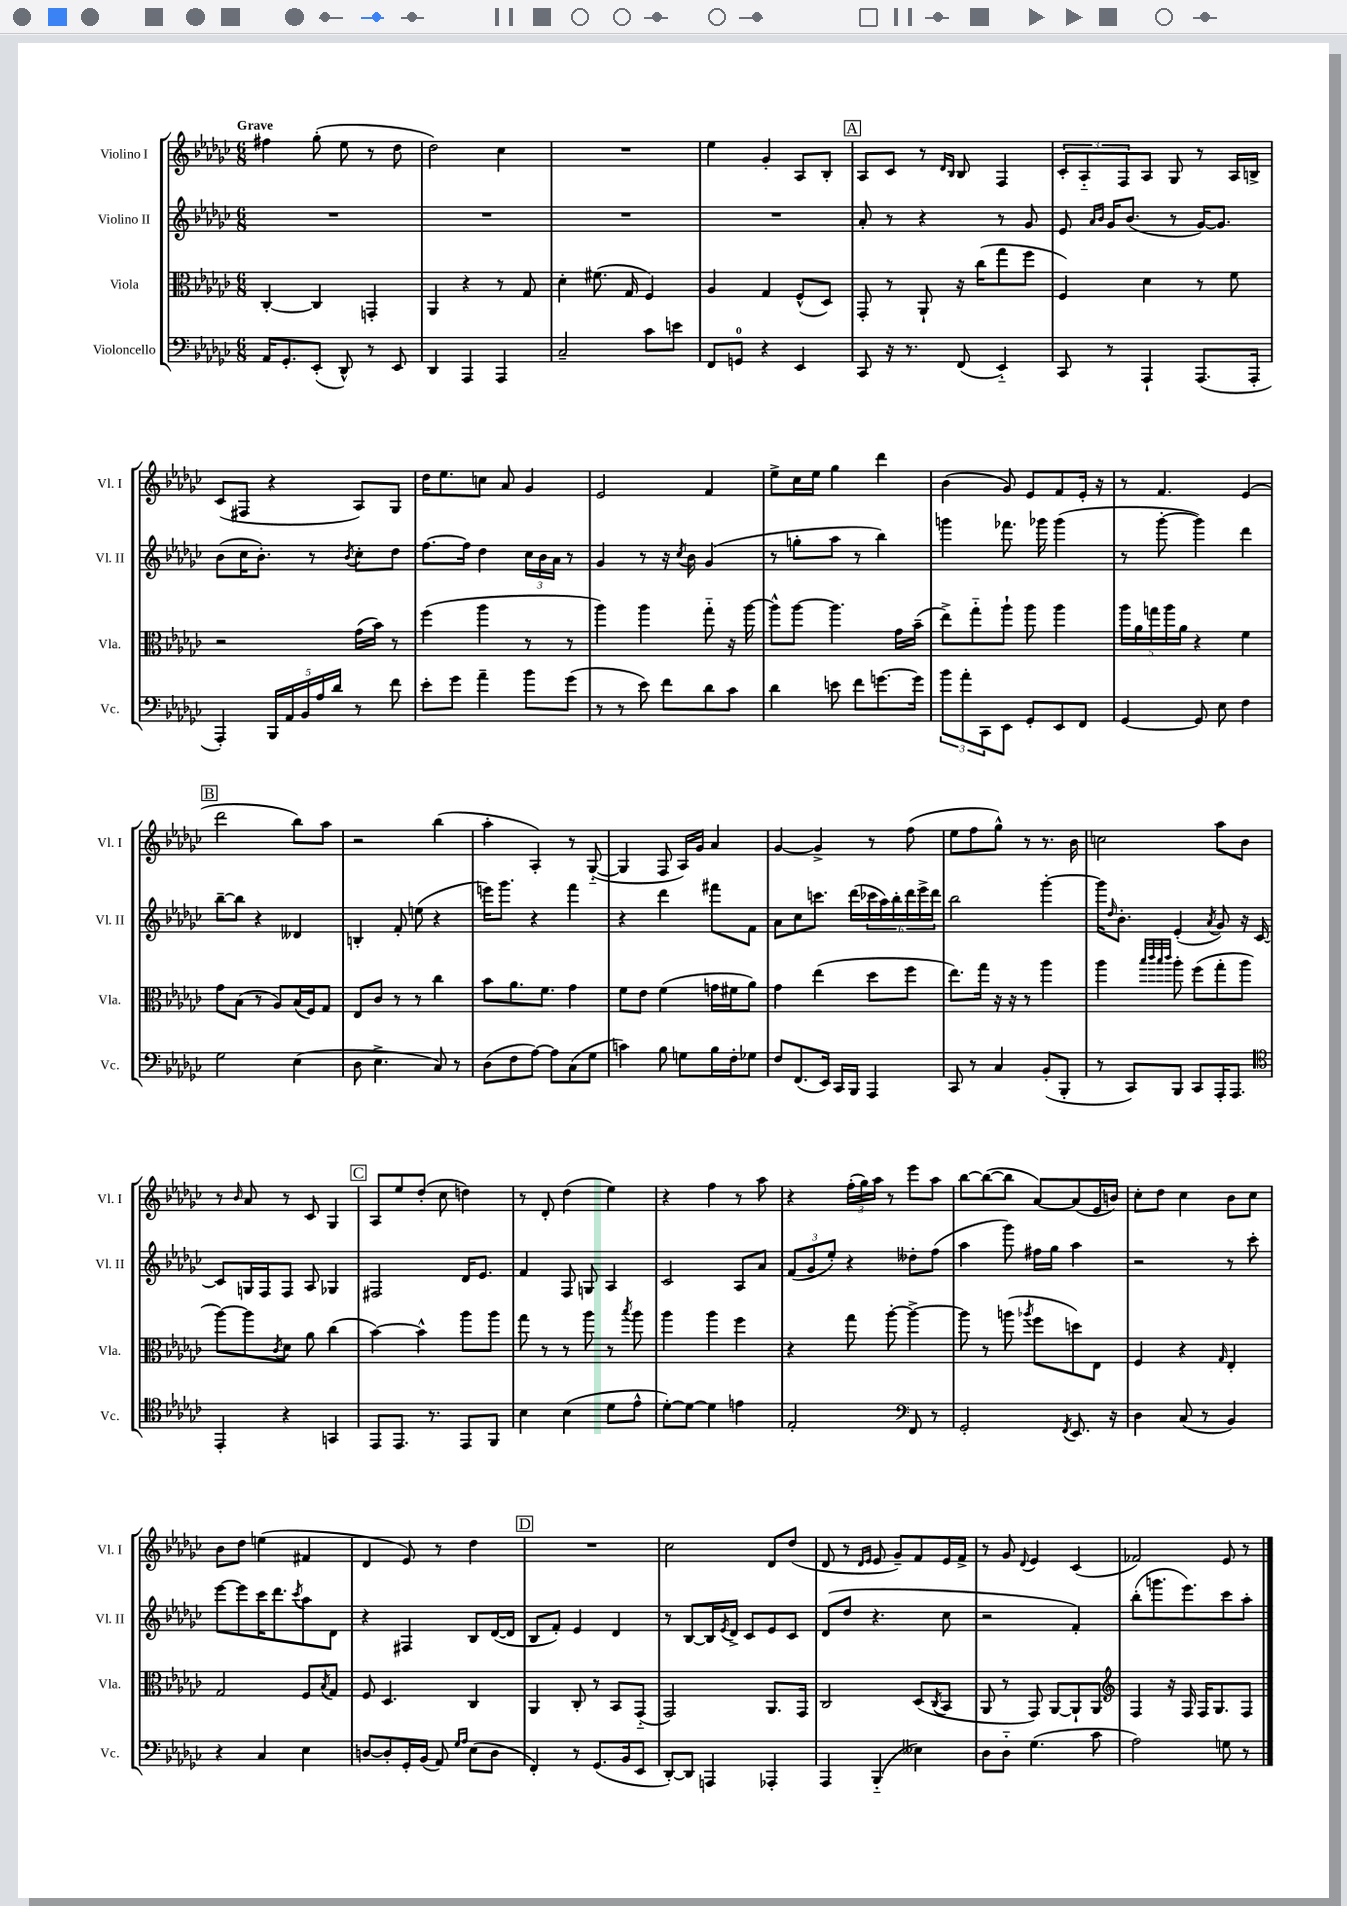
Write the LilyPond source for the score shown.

<<
\new StaffGroup <<
\new Staff = "s0" \with { instrumentName = "Violino I" shortInstrumentName = "Vl. I" } {
    \clef treble \key ges \major \numericTimeSignature \time 6/8 \tempo "Grave"
    fis''4 ges''8-.( ees''8 r8 des''8 |
    des''2) ces''4 |
    R2. |
    ees''4 ges'4-. aes8 bes8-. |
    \mark \markup { \box "A" } aes8 ces'8 r8 \grace { des'16 bes16 } bes8 f4 |
    \tuplet 3/2 { ces'8-. aes8-_ f8 } aes8 ges8 r8 aes16 b16-> |
    ces'8( fis8 r4 aes8) ges8 |
    des''16 ees''8. c''8 aes'8 ges'4 |
    ees'2 f'4 |
    ees''8-> ces''16 ees''16 ges''4 des'''4 |
    bes'4( ges'8) ees'8 f'8 ees'16-. r16 |
    r8 f'4. ees'4( |
    \mark \markup { \box "B" } des'''2 bes''8) aes''8 |
    r2 bes''4( |
    aes''4-. aes4-.) r8 ges8~-_( |
    ges4 f8 aes16) ges'16 aes'4 |
    ges'4~ ges'4-> r8 f''8( |
    ees''8 f''8 ges''8-^) r8 r8. bes'16 |
    c''2 aes''8 bes'8 |
    r8 \grace { bes'16 } aes'8 r8 ces'8 ges4 |
    \mark \markup { \box "C" } aes8 ees''8 des''8-.( ces''8 d''4) |
    r8 des'8-. des''4( ees''4) |
    r4 f''4 r8 aes''8 |
    r4 \tuplet 3/2 { f''16-.( ges''16) aes''16 } r8 ees'''8 aes''8 |
    bes''8~ bes''8~( bes''8 aes'8~) aes'8( ees'16 b'16) |
    ces''8-. des''8 ces''4 bes'8 ces''8 |
    bes'8 des''8 e''4( fis'4 |
    des'4 ees'8) r8 des''4 |
    \mark \markup { \box "D" } R2. |
    ces''2 des'8 des''8( |
    des'8 r8 \grace { des'16 ees'16 } ees'8 ges'8--) f'8 ees'16 f'16-> |
    r8 ges'8 \appoggiatura { des'8 } ees'4 ces'4( |
    fes'2) ees'8 r8 \bar "|." |
}
\new Staff = "s1" \with { instrumentName = "Violino II" shortInstrumentName = "Vl. II" } {
    \clef treble \key ges \major \numericTimeSignature \time 6/8
    R2. |
    R2. |
    R2. |
    R2. |
    \mark \markup { \box "A" } aes'8-. r8 r4 r8 ges'8 |
    ees'8 \grace { aes'16 bes'16 } ges'16 bes'8.( r8 ges'16~) ges'8. |
    bes'8( ces''16 bes'8.-.) r8 \acciaccatura { bes'8 } ces''8-. des''8 |
    f''8.~ f''16 des''4 \tuplet 3/2 { ces''16 bes'16 aes'16 } r8 |
    ges'4 r8 r16 \acciaccatura { ces''8 } bes'16 ges'4( |
    r8 g''8-. aes''8 r8 bes''4) |
    g'''4 fes'''8. ges'''16 ges'''4( |
    r8 ges'''8~-. ges'''4) des'''4 |
    \mark \markup { \box "B" } bes''8~-- bes''8 r4 deses'4 |
    b4-. f'8-. e''8( r4 |
    e'''16) ges'''8. r4 f'''4 |
    r4 des'''4 fis'''8 f'8 |
    aes'8 ces''8 c'''8. des'''16( \tuplet 6/4 { ces'''16 aes''16) bes''16-. des'''16 ees'''16-> des'''16 } |
    bes''2 ges'''4~-. |
    ges'''16 \grace { des''16 } bes'8.-. ees'4-.( \acciaccatura { aes'8 } ges'8) r16 ces'16~ |
    ces'8 g16 f16 f8 aes8 ges4 |
    \mark \markup { \box "C" } fis2 des'16 ees'8. |
    f'4 f8 g8 aes4 |
    ces'2 aes8 aes'8 |
    \tuplet 3/2 { f'8( ges'8 ees''8-.) } r4 deses''8-. f''8( |
    aes''4 ges'''8) fis''16 ges''16 aes''4 |
    r2 r8 ces'''8-. |
    ees'''8~ ees'''8 ces'''16 des'''8. \acciaccatura { ces'''8 } aes''8 des'8 |
    r4 fis4 bes8 des'16~( des'16 |
    \mark \markup { \box "D" } bes8 f'8-.) ees'4 des'4 |
    r8 bes8~ bes16 \acciaccatura { ees'8 } des'16-> ces'8 ees'8 ces'8 |
    des'8( des''8 r4. ces''8 |
    r2 f'4-.) |
    bes''8-.( g'''8. ees'''8.) ces'''8 aes''8-. \bar "|." |
}
\new Staff = "s2" \with { instrumentName = "Viola" shortInstrumentName = "Vla." } {
    \clef alto \key ges \major \numericTimeSignature \time 6/8
    ces4~-. ces4 g,4-. |
    aes,4 r4 r8 ges8 |
    des'4-. fis'8.( ges16 f4) |
    aes4 ges4 f8-^( des8) |
    \mark \markup { \box "A" } ges,8-. r8 aes,8-! r16 ces''16( ges''8 f''8 |
    f4) des'4 r8 f'8 |
    r2 ges'16( bes'16) r8 |
    f''4( aes''4 r8 r8 |
    aes''4) aes''4 ges''8-_ r16 aes''16~ |
    aes''8-^ aes''8~ aes''4. ges'16 bes'16--( |
    ees''8->) ges''8-_ aes''8-! aes''8 aes''4 |
    \tuplet 5/4 { aes''16 aes'16 g''16 aes''16 aes'16 } r4 f'4 |
    \mark \markup { \box "B" } ges'8 bes8( r8 aes8) bes16( f16) ges8 |
    ees8 ces'8 r8 r8 ces''4 |
    bes'8 aes'8. f'8. ges'4 |
    f'8 ees'8 f'4( g'16 fis'16 aes'8) |
    ges'4 ees''4( des''8 f''8 |
    ees''8.) ges''16 r16 r16 r8 aes''4 |
    aes''4 \grace { bes''32 ces'''32 bes''32 ces'''32 } aes''8-. f''8( ges''8-. aes''8 |
    aes''8~) aes''8 \acciaccatura { ces'8 } des'8 aes'8 ces''4( |
    \mark \markup { \box "C" } bes'4~) bes'4-^ aes''8 aes''8 |
    ges''8 r8 r8 aes''8 r8 \acciaccatura { bes''8 } aes''8 |
    aes''4 aes''4 f''4 |
    r4 ges''8 aes''8~-. aes''4~-> |
    aes''8 r8 a''8( \acciaccatura { aes''8 } f''8 d''8) ees8 |
    f4 r4 \grace { ges16 } ees4-. |
    ges2 f8 \acciaccatura { bes8 } ges8 |
    f8 des4. ces4 |
    \mark \markup { \box "D" } aes,4 ces8-. r8 bes,8 ges,8-_( |
    ges,2) aes,8. ges,16 |
    ces2 des8( \acciaccatura { ces8 } bes,8 |
    aes,8 r8 ges,8) aes,8~ aes,8-! aes,8 |
    \clef treble f4 r16 f16 f16 ges8. f8 \bar "|." |
}
\new Staff = "s3" \with { instrumentName = "Violoncello" shortInstrumentName = "Vc." } {
    \clef bass \key ges \major \numericTimeSignature \time 6/8
    aes,16 ges,8.-. ees,8-.( des,8-^) r8 ees,8 |
    des,4 aes,,4 aes,,4 |
    ces2-- ces'8 e'8 |
    f,8 g,8-0 r4 ees,4 |
    \mark \markup { \box "A" } ces,8 r16 r8. f,8( ees,4-_) |
    ces,8 r8 aes,,4-! aes,,8.( aes,,16-. |
    aes,,4-.) \tuplet 5/4 { bes,,16 aes,16 bes,16 aes16 des'16 } r8 f'8 |
    ees'8-. ges'8 aes'4-- bes'8 ges'8( |
    r8 r8 ees'8) f'8 des'8 ces'8 |
    des'4 e'8 f'8 g'8.~ g'16 |
    \tuplet 3/2 { bes'8 aes'8-. ces,8 } ees,8 ges,8-. ees,8 f,8 |
    ges,4~ ges,8 ees8 f4 |
    \mark \markup { \box "B" } ges2 ees4( |
    des8 ees4.-> ces8) r8 |
    des8( f8 aes8~) aes8 ces8( ges8 |
    c'4) bes8 g8 bes16 f16-. ges8 |
    f8 f,8.( ees,16) ces,16 bes,,16 aes,,4 |
    ces,8 r8 ces4 bes,8-.( bes,,8-. |
    r8 ces,8) bes,,8 ces,8 aes,,16-. aes,,8. |
    \clef tenor ees,4-. r4 g,4 |
    \mark \markup { \box "C" } ees,8 ees,8. r8. ees,8 f,8 |
    bes4 bes4( des'8 ees'8-^ |
    des'8~-.) des'8~ des'4 e'4 |
    ees2-. \clef bass f,8 r8 |
    ges,2-. \acciaccatura { f,8 } ees,8. r16 |
    des4 ces8( r8 bes,4) |
    r4 ces4 ees4 |
    d8~ d8-. ges,16-. bes,16( aes,8) \grace { ges16 aes16 } ees8( d8 |
    \mark \markup { \box "D" } f,4-.) r8 ges,8.( bes,16 ees,8 |
    des,8~-.) des,8 a,,4 aes,,4-. |
    aes,,4 bes,,4-_( eeses4) |
    des8 des8-_ ges4.( ces'8 |
    aes2) g8 r8 \bar "|." |
}
>>
>>
\layout { \context { \Score \remove "Bar_number_engraver" } }
